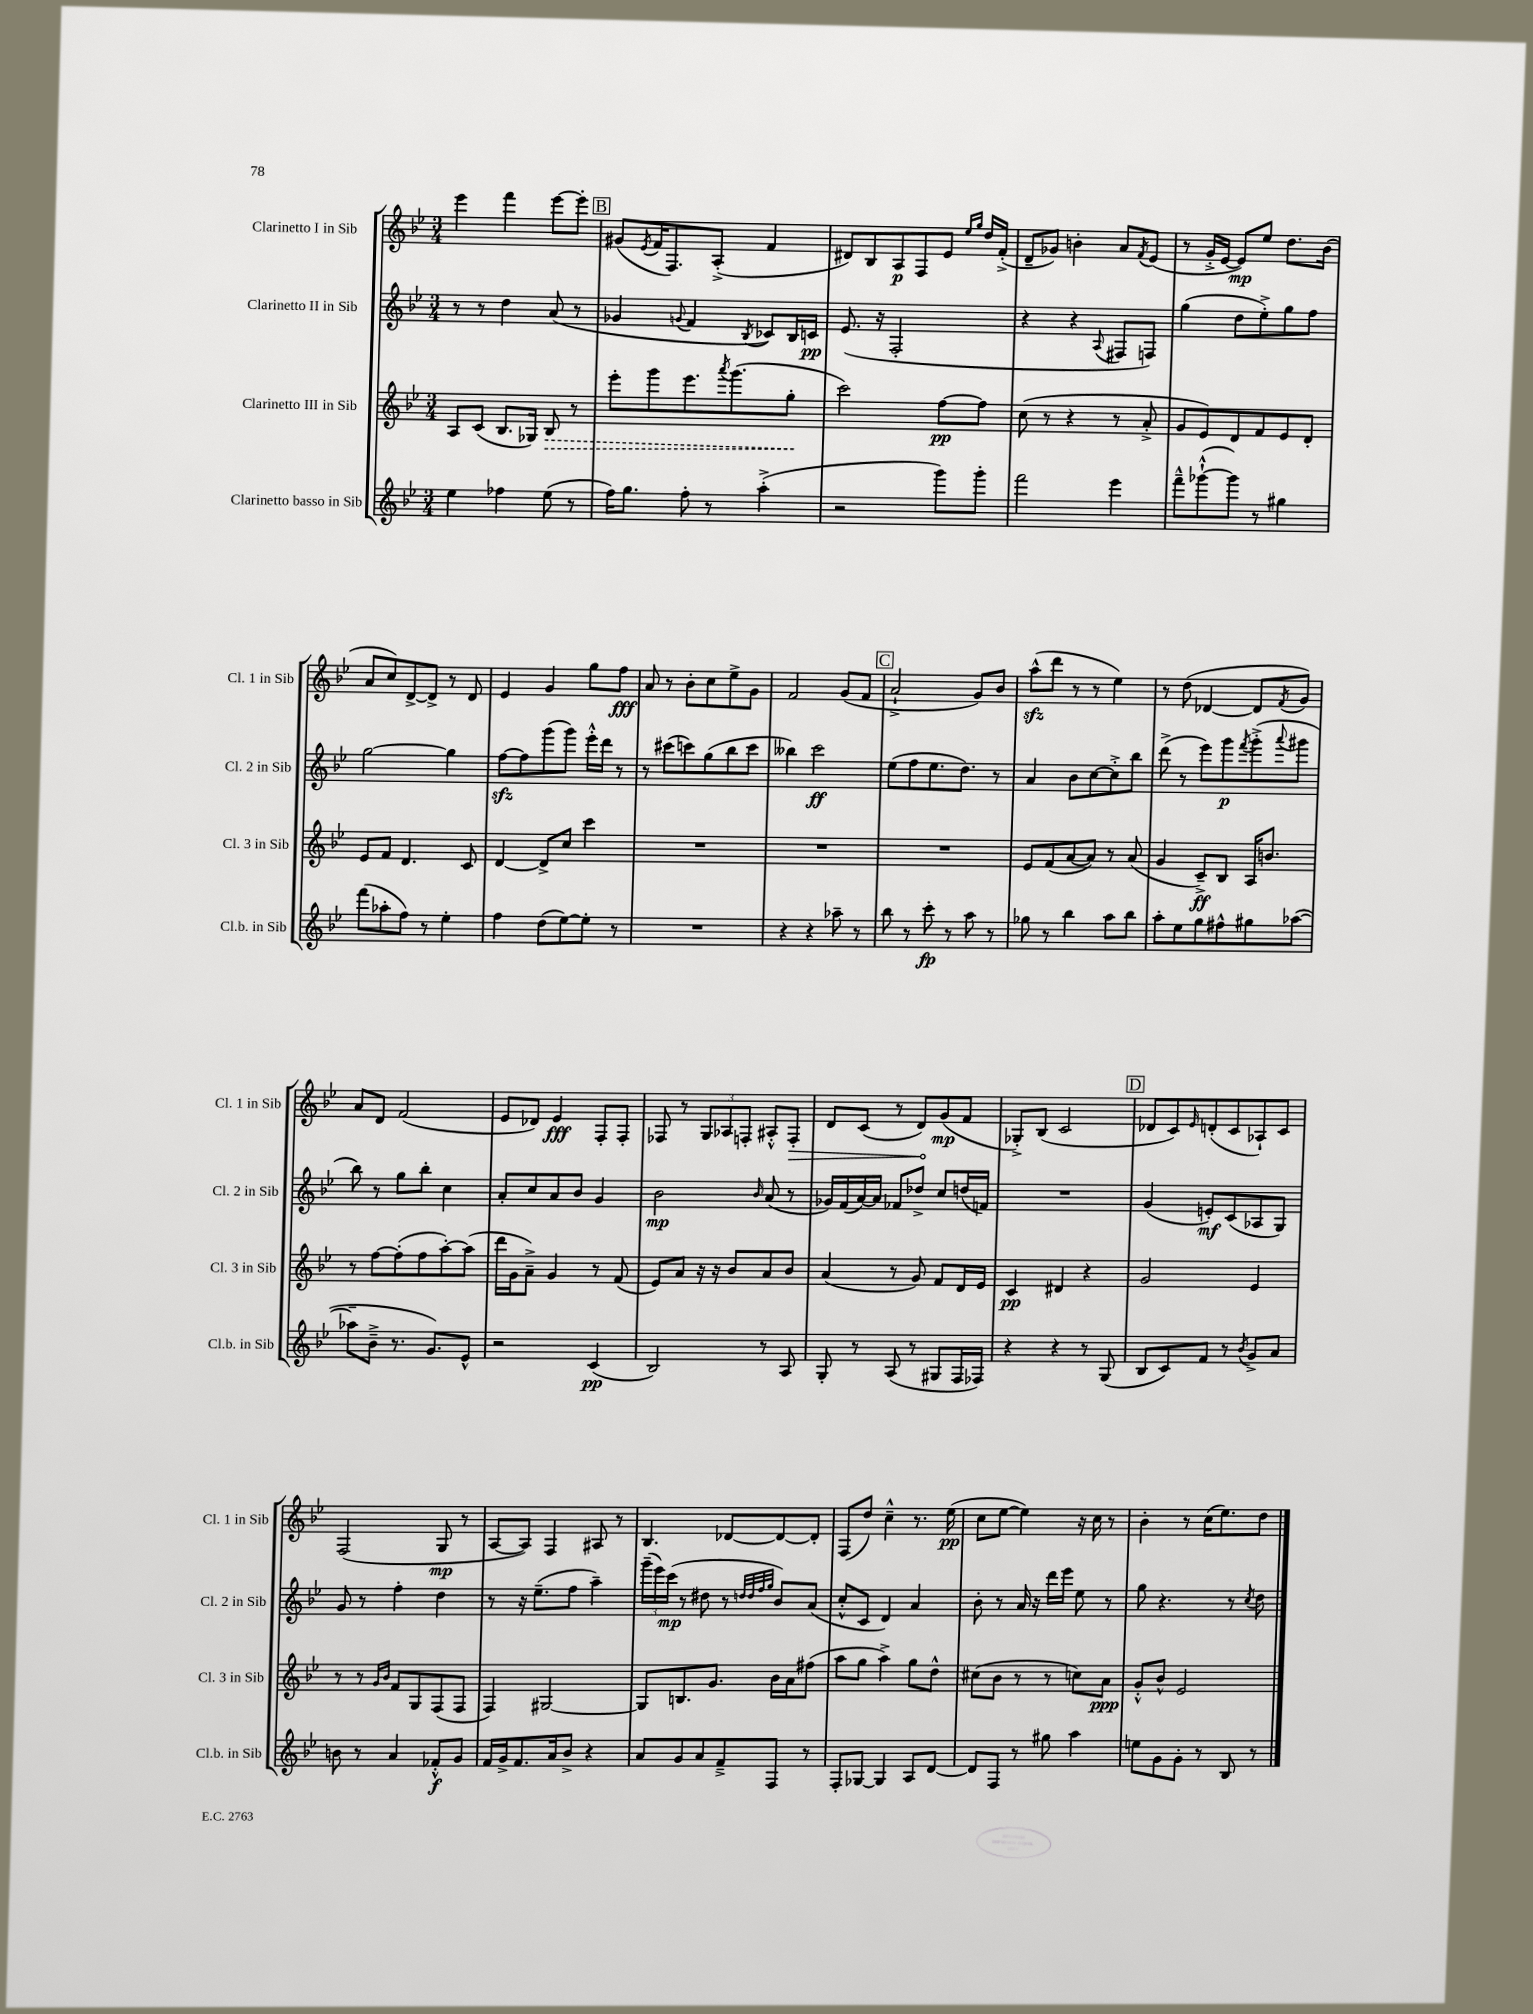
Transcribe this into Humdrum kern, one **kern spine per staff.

**kern	**kern	**kern	**kern
*staff4	*staff3	*staff2	*staff1
*clefG2	*clefG2	*clefG2	*clefG2
*k[b-e-]	*k[b-e-]	*k[b-e-]	*k[b-e-]
*M3/4	*M3/4	*M3/4	*M3/4
4ee-\	8A/L	8r	4eee-\
.	(8c/J	8r	.
4ff-\	8.B-/L	4dd\	4fff\
.	16G-/Jk)	.	.
(8ee-\	8B-/	(8a/	[8eee-\L
8r	8r	8r	8eee-'\]J
=	=	=	=
16ff\LK)	8eee-'\L	4g-/	(8g#/L
8.gg\J	.	.	.
.	.	.	8qe-/
.	8ggg\	.	16f/K
.	.	.	8.F/)
.	.	8qqg/	.
8ff'\	8.eee-\	4f/	.
8r	.	.	(8A'^/J
.	8qaaa/	.	.
.	(8.ggg\	.	.
.	.	8qB-/	.
(4aa'^\	.	8c-/L)	4f/
.	8gg'\J	16B-/L	.
.	.	16c/JJ	.
=	=	=	=
2r	2ccc\)	(8.e-/	8d#/L)
.	.	.	8B-/
.	.	16r	.
.	.	2F'/	8A/
.	.	.	8F/
8ggg\L)	[8ff\L	.	8e-/J
.	.	.	16qqee-/LL
.	.	.	16qqgg/JJ
8ggg'\J	8ff\]J	.	16dd/LL
.	.	.	(16f'^/JJ
=	=	=	=
2fff\	(8cc\	4r	8d~/L
.	8r	.	8g-/J)
.	4r	4r	4b'\
.	.	8qqA/	.
4eee-\	8r	8F#/L	8a/L
.	.	.	8qf/
.	8a'^/	8F/J)	(8e-/J
=	=	=	=
8fff~^^\L	8g/L	(4gg\	8r
([8ggg-`^^\	8e-/)	.	16g'^/LL
.	.	.	[16e-/JJ
8ggg-\]J)	8d/	8dd\L	8e-/]L)
8r	8f/	8ee-'^\)	8ee-/J
4gg#\	8e-/	8gg\	8.dd\L
.	8d'/J	8ff\J	.
.	.	.	(16b-\Jk
=	=	=	=
(8fff\L	8e-/L	[2gg\	8a/L
8aa-'\	8f/J	.	8cc/)
8ff\J)	4.d/	.	[8d^/
8r	.	.	8d^/]J
4ee-'\	.	4gg\]	8r
.	8c/	.	8d/
=	=	=	=
4ff\	[4d/	[8ff\L	4e-/
.	.	8ff\]	.
(8dd\L	8d^/]L	(8ggg\	4g/
[8ee-\)	8cc/J	8ggg\J)	.
8ee-'\]J	4ccc\	16eee-'^^\LL	8gg\L
.	.	16ddd\JJ	.
8r	.	8r	8ff\J
=	=	=	=
2.r	2.r	8r	8a/
.	.	(8ccc#\L	8r
.	.	8ccc\)	8b-'\L
.	.	(8gg\	8cc\
.	.	8bb-\	8ee-^\
.	.	8ccc\J	8g\J
=	=	=	=
4r	2.r	4bb--\)	2f/
4r	.	2ccc\	.
8aa-~\	.	.	(8g/L
8r	.	.	8f/J
=	=	=	=
8bb-\	2.r	(8ee-\L	2a`^/
8r	.	8ff\	.
8ccc'\	.	8.ee-\	.
8r	.	.	.
.	.	8.dd\J)	.
8aa\	.	.	8g/L)
8r	.	8r	8b-/J
=	=	=	=
8gg-\	8e-/L	4a/	(8aa^^\L
8r	(8f/	.	8ddd\J
4bb-\	[8a/	8b-\L	8r
.	8a/]J)	[8cc\	8r
8aa\L	8r	8cc'^\]	4ee-\)
8bb-\J	(8a/	8bb-\J	.
=	=	=	=
8aa'\L	4g/	(8ddd^\	8r
8ee-\	.	8r	(8dd\
8gg\	8c~^/L)	8eee-\L)	[4d-/
8ff#^^\	8B-/J	8ggg\	.
.	.	8qfff/	.
8gg#\	16A/LK	(8ggg'^\	8d-/]L
.	8.b/J	.	.
.	.	8qqaaa/	8qf/
([8aa-\J	.	8ggg#\J	8g/J)
=	=	=	=
8aa-~\]L	8r	8bb-\)	8a/L
8b-~^\J	[8ff\L	8r	8d/J
8.r	(8ff'\]	8gg\L	(2f/
.	8ff\	8bb-'\J	.
8.g/L)	.	.	.
.	[8aa'\)	4cc\	.
8e-^^/J	(8aa\]J	.	.
=	=	=	=
2r	16ddd\LL	8a'/L	8e-/L
.	16g\J	.	.
.	8a~^\J)	8cc/	8d-/J)
.	4g/	8a/	4e-/
.	.	8b-/J	.
(4c/	8r	4g/	8F'/L
.	(8f/	.	8F'/J
=	=	=	=
2B-/)	8e-/L)	2b-\	8F-/
.	8a/J	.	8r
.	16r	.	12G/L
.	16r	.	.
.	.	.	12A-/
.	8b-/L	.	.
.	.	.	12F'/J
.	.	16qqb-/	.
8r	8a/	(8a/	8A#'^^/L
8A/	8b-/J	8r	8F'/J
=	=	=	=
8G'/	(4a/	16g-/LL)	8d/L
.	.	(16f/	.
8r	.	[16a/)	(8c/J
.	.	16a/]JJ	.
(8A/	8r	8f-/L	8r
8r	8g/)	8dd-^/J	8d/L)
8G#/L	8f/L	8cc/L	(8g/
16F/L	16d/L	(16dd/L	8f/J
16F-/JJ)	16e-/JJ	16f/JJ)	.
=	=	=	=
4r	4c/	2.r	8G-'^/L)
.	.	.	(8B-/J
4r	4d#/	.	2c/
8r	4r	.	.
(8G/	.	.	.
=	=	=	=
8B-/L	2g/	(4g/	8d-/L
8c/)	.	.	8c/)
.	.	.	16qqe-/
8f/J	.	8e'/L)	(8d'/
8r	.	(8c/	8c/
8qb-/	.	.	.
8g^/L	4e-/	8A-/	8A-`/)
8a/J	.	8G/J)	8c/J
=	=	=	=
8b\	8r	8g/	(2F/
8r	8r	8r	.
.	16qqg/LL	.	.
.	16qqb-/JJ	.	.
4a/	8f/L	4ff'\	.
.	8G/	.	.
8f-'^^/L	(8F/	4dd\	8G/
8g/J	8F/J	.	8r
=	=	=	=
16f/LL	4F/)	8r	[8A/L
16g^/J	.	.	.
8.f/	.	16r	8A/]J)
.	.	(8.ee-~\L	.
.	[2G#/	.	4F/
16a/k	.	.	.
8b-^/J	.	8ff\J	.
4r	.	4aa~\)	8A#/
.	.	.	8r
=	=	=	=
8a/L	8G#/]L	(24ggg~\LL	4.B-/
.	.	24eee-\)	.
.	.	(24ccc\JJ	.
8g/	8.B/	8r	.
8a/	.	8dd#\	.
.	8.g/J	.	.
8f~^/	.	8r	[8d-/L
.	.	32qqdd/LLL	.
.	.	32qqdd/	.
.	.	32qqff/	.
.	.	32qqgg/JJJ	.
8F/J	16b-\LL	8b-/L)	8d-/_
.	16a\J	.	.
8r	(8ff#\J	(8a/J	8d-'/]J
=	=	=	=
8F'/L	8aa\L	8cc'^^/L	(8F/L
[8G-/J	8gg\J	8c/J	8dd/J)
4G-/]	4aa^\)	4d/)	4cc~^^\
8A/L	8gg\L	4a/	8.r
[8d/J	8dd^^\J	.	.
.	.	.	(16ee-\
=	=	=	=
8d/]L	(8cc#\L	8b-'\	8cc\L
8F/J	8b-\J	8r	[8ee-\J
8r	8r	16a/	4ee-\])
.	.	16r	.
8gg#\	8r	16ddd\LL	.
.	.	16eee-\JJ	.
4aa\	8cc\L)	8ee-\	16r
.	.	.	16cc\
.	8a\J	8r	8r
=	=	=	=
8ee\L	8g'^^/L	8gg\	4b-'\
8g\	8b-^^/J	4.r	.
8g'\J	2e-/	.	8r
8r	.	.	(16cc\LK
.	.	.	8.ee-\)
8B-/	.	8r	.
.	.	8qcc/	.
8r	.	8dd\	8dd\J
==	==	==	==
*-	*-	*-	*-
